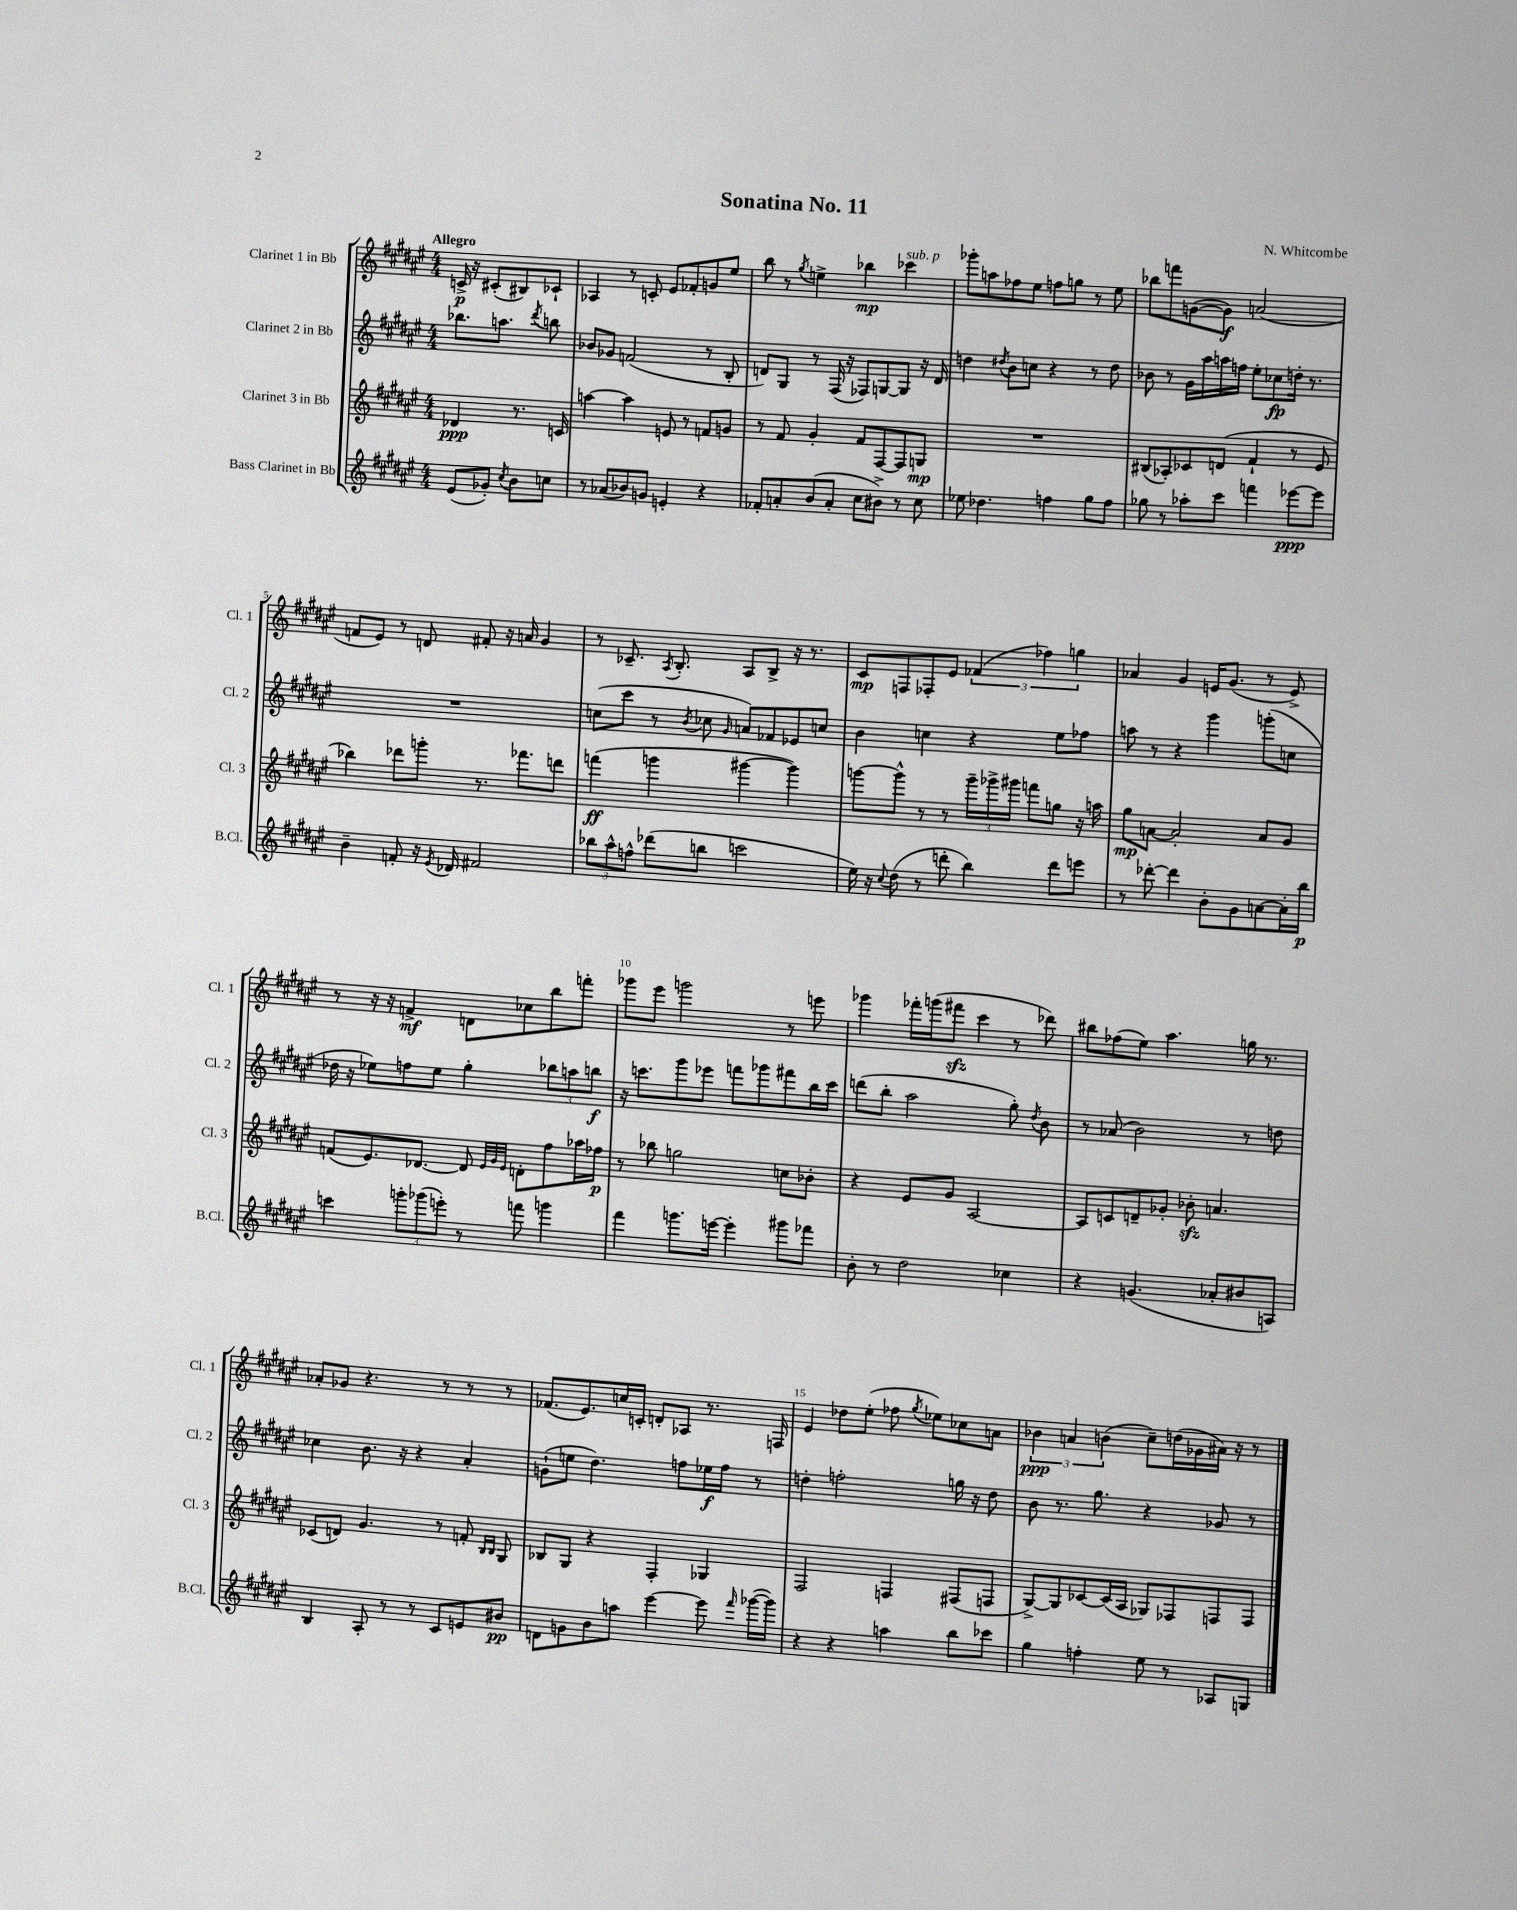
\header { title = "Sonatina No. 11" composer = "N. Whitcombe" }
<<
\new StaffGroup <<
\new Staff = "s0" \with { instrumentName = "Clarinet 1 in Bb" shortInstrumentName = "Cl. 1" } {
    \clef treble \key fis \major \numericTimeSignature \time 4/4 \partial 2 \tempo "Allegro"
    \autoBeamOff c'16->\p r16 cis'8[-.( bis8) ces'8]-! |
    aes4 r8 c'8-. eis'8[ fes'8-. g'8 eis''8] |
    b''8 r8 \acciaccatura { gis''8 } e''4-> bes''4\mp ces'''4^\markup { \italic "sub. p" } |
    ges'''8[-. a''8 fes''8 eis''8] f''8[ g''8] r8 eis''8 |
    bes''8[ f'''8 g'8~( g'8]\f) a'2( |
    f'8[ eis'8]) r8 d'8 fis'8-. r16 a'16 gis'4 |
    r8 ces'8.-- \acciaccatura { ais8 } b8.-. ais8[ b8]-> r16 r8. |
    cis'8[\mp f8 fes8-. eis'8] \tuplet 3/2 { fes'4( fes''4) g''4 } |
    aes'4 gis'4 e'16[ gis'8.]( r8 e'8->) |
    r8 r16 r16 f'4->\mf d'8[ ces''8 b''8 f'''8]-. |
    ges'''8[ eis'''8] g'''2 r8 e'''8 |
    ges'''4 fes'''16[-. g'''16( fis'''8]\sfz cis'''4 r8 des'''8) |
    bis''8[ fes''8( eis''8]) ais''4. g''16 r8. |
    aes'8[-. ges'8] r4. r8 r8 r8 |
    fes'8.[( eis'8.) c''16 c'16]-. d'8[-. aes8] r8. f16 |
    eis'4 des''8[ eis''8]-.( fes''8 \acciaccatura { gis''8 } ees''8[) ces''8 a'8] |
    \tuplet 3/2 { bes'4\ppp a'4 b'4( } cis''8[--) d''16( ges'16 ais'16]) r16 r8 \bar "|." |
}
\new Staff = "s1" \with { instrumentName = "Clarinet 2 in Bb" shortInstrumentName = "Cl. 2" } {
    \clef treble \key fis \major \numericTimeSignature \time 4/4 \partial 2
    \autoBeamOff bes''8.[ a''8.] \acciaccatura { dis'''8 } b''8 |
    bes'8[ ges'8] f'2( r8 b8-. |
    d'8[) gis8] r8 fis16( r16 fes8[) g8~ g8] r16 d'16 |
    d''4 \acciaccatura { dis''8 } b'8[ c''8] r4 r8 dis''8 |
    bes'8 r8 gis'16[ ais''16 a''16 f''16] eis''8[-. ces''8\fp d''16]-. r8. |
    R1 |
    c''8[( cis'''8] r8 \acciaccatura { b'8 } ces''8 \grace { gis'16 } a'8[) fes'8 ees'8 c''8] |
    b'4 c''4 r4 eis''8[ fes''8] |
    a''8 r8 r4 gis'''4 g'''8[-.( c''8] |
    des''16 r16 ees''8[) f''8 ees''8] gis''4-. \tuplet 3/2 { bes''8[ a''8 b''8]\f } |
    r16 c'''8.[ gis'''8 ees'''8] f'''8[ ges'''8 fis'''8 b''16 c'''16] |
    d'''8[( b''8]-. ais''2 gis''8-.) \acciaccatura { dis''8 } b'8 |
    r8 aes'8( b'2) r8 d''8 |
    ces''4 b'8. r16 r4 ais'4-. |
    g'8[-!( e''8] dis''4.) f''8[ ees''16\f f''16] r8 |
    d''4-. f''2-. g''16 r16 d''8 |
    b'8 r8. gis''8. r4 ges'8 r8 \bar "|." |
}
\new Staff = "s2" \with { instrumentName = "Clarinet 3 in Bb" shortInstrumentName = "Cl. 3" } {
    \clef treble \key fis \major \numericTimeSignature \time 4/4 \partial 2
    \autoBeamOff des'4\ppp r8. c'16 |
    a''4~ a''4 e'8 r8 f'8[ g'8] |
    r8 fis'8 gis'4-. fis'8[ fis8~ fis8 g8]\mp |
    R1 |
    bis8[( aes8-.) ces'8 d'8]( fis'4-! r8 eis'8 |
    bes''4) des'''8[ g'''8]-. r8. fes'''8.[ d'''8] |
    f'''4\ff( g'''4 gis'''4~ gis'''4) |
    g'''8[~ g'''8]-^ r8 r8 \tuplet 3/2 { g'''16[-- ges'''16-> gis'''16] } f'''8[ g''8] r16 a''16 |
    gis''8[\mp a'8]~ a'2-. a'8[ gis'8] |
    f'8[( eis'8.) des'8.]~ des'8 \grace { eis'32[ gis'32 eis'32] } d'8[-. fis''8 aes''16 fes''16]\p |
    r8 bes''8 g''2 c''8[ bes'8]-. |
    r4 eis'8[ gis'8] ais2~ |
    ais8[ c'8 d'8-- ges'8]-. bes'8-.\sfz a'4. |
    ces'8[( d'8]) gis'4. r8 f'8-. \grace { b16[ b16] } gis8 |
    bes8[ gis8] r4 fis4-. ges4 |
    fis2 f4 fis8[( f8] |
    gis8[~->) gis8 ces'8~ ces'16( ais16] ges8[) fes8 f8 f8] \bar "|." |
}
\new Staff = "s3" \with { instrumentName = "Bass Clarinet in Bb" shortInstrumentName = "B.Cl." } {
    \clef treble \key fis \major \numericTimeSignature \time 4/4 \partial 2
    \autoBeamOff eis'8[( ges'8]-.) \acciaccatura { cis''8 } b'8[ c''8] |
    r8 aes'8[( bes'8) g'8] e'4-. r4 |
    fes'8[-. a'8-. b'8( a'8]-. cis''8[ bis'8]->) r8 cis''8 |
    ees''8 des''4. f''4 gis''8[ f''8] |
    ges''8 r8 aes''8[-. cis'''8] f'''4 ees'''8[~\ppp ees'''8] |
    b'4-- f'8-. r16 \acciaccatura { eis'8 } des'16 fis'2 |
    \tuplet 3/2 { bes''8[ ais''8-^ f''8]-^ } des'''8[( b''8] c'''2 |
    eis''16) r16 \appoggiatura { cis''8 } dis''8( r8 d'''8-. b''4) d'''8[ e'''8] |
    r8 des'''8~-. des'''4 b'8[-. gis'8 a'8~ a'16-. b''16]\p |
    c'''4 \tuplet 3/2 { g'''8[-. ges'''8( e'''8]-.) } r8 f'''8 g'''4 |
    fis'''4 g'''8.[ e'''16]~ e'''4-. gis'''8[ fes'''8] |
    b'8-. r8 dis''2 ces''4 |
    r4 g'4.( aes'8[-. bis'8 a8]) |
    b4 ais8-. r8 r8 cis'8[ e'8 bis'8]\pp |
    d'8[ g'8 b'8 a''8] eis'''4~ eis'''8 \grace { fis'''16 } ges'''16[~( ges'''16]) |
    r4 r4 a''4 b''8[ ces'''8] |
    gis''4 f''4-. eis''8 r8 aes8[ g8] \bar "|." |
}
>>
>>
\layout { \context { \Score \override BarNumber.break-visibility = ##(#f #t #t) barNumberVisibility = #(every-nth-bar-number-visible 5) } }
